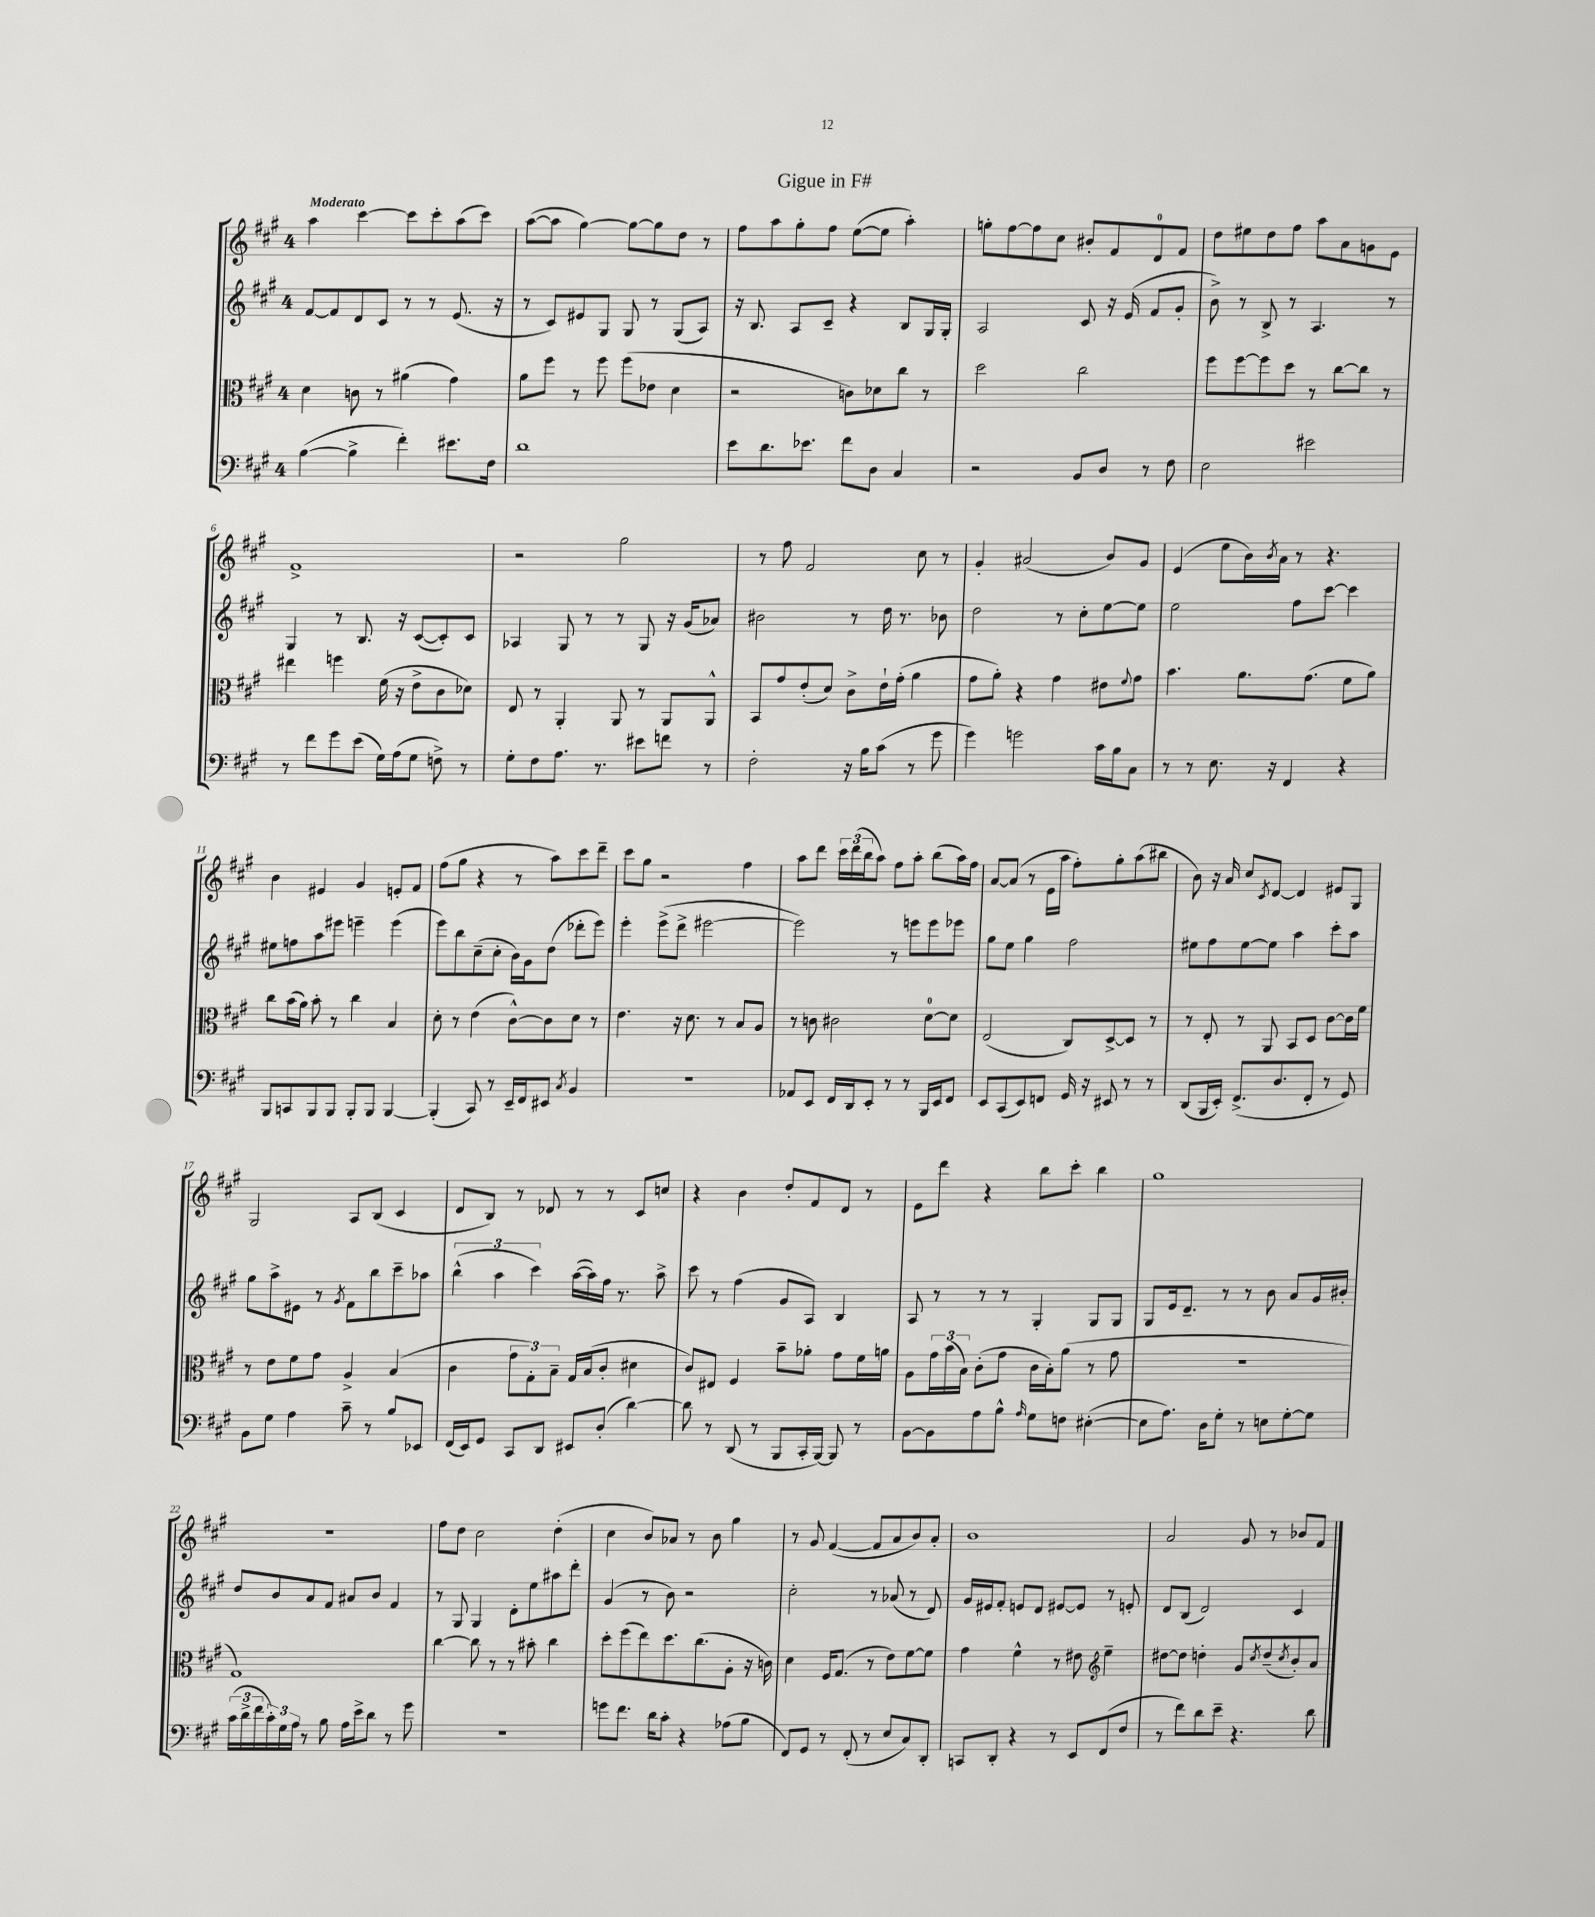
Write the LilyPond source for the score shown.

\header { title = "Gigue in F#" }
<<
\new StaffGroup <<
\new Staff = "s0" {
    \clef treble \key a \major \once \override Staff.TimeSignature.style = #'single-digit \time 4/4 \tempo "Moderato"
    a''4 cis'''4~ cis'''8 cis'''8-. a''8( cis'''8) |
    a''8~( a''8 gis''4~) gis''8~ gis''8 d''8 r8 |
    fis''8 a''8 gis''8-. fis''8 e''8~( e''8 a''4-.) |
    g''8-. fis''8~ fis''8 cis''8 bis'8-. fis'8 d'8-0 fis'8 |
    d''8 eis''8 d''8 fis''8 a''8 a'8 g'8 e'8 |
    fis'1-> |
    r2 gis''2 |
    r8 fis''8 fis'2 cis''8 r8 |
    gis'4-. ais'2( b'8) gis'8 |
    e'4( e''8 b'16) \acciaccatura { b'8 } a'16 r8 r4. |
    b'4 eis'4 gis'4 e'8-. fis'8 |
    fis''8( gis''8 r4 r8 a''8) cis'''8 d'''8-- |
    cis'''8 gis''8 r2 fis''4 |
    a''8 d'''8 \tuplet 3/2 { cis'''16 d'''16( b''16 } a''8) fis''8 a''8-. b''8( a''16) fis''16 |
    a'8~ a'8( r8 e'16 a''16 fis''8-.) gis''8-. a''8( bis''8 |
    b'8) r16 a'16 cis''8 \acciaccatura { cis'8 } d'8~ d'4 eis'8 gis8 |
    gis2 a8 b8( cis'4 |
    d'8 b8) r8 des'8 r8 r8 cis'8 c''8 |
    r4 b'4 d''8-. fis'8 d'8 r8 |
    e'8 d'''8 r4 b''8 cis'''8-. b''4 |
    gis''1 |
    R1 |
    fis''8 d''8 cis''2 d''4-.( |
    cis''4 b'8) aes'8 r8 b'8 gis''4 |
    r8 gis'8 fis'4~( fis'8 a'8 b'8) a'8-. |
    b'1 |
    a'2 gis'8 r8 bes'8 fis'8 \bar "|." |
}
\new Staff = "s1" {
    \clef treble \key a \major \once \override Staff.TimeSignature.style = #'single-digit \time 4/4
    fis'8~ fis'8 d'8 cis'8 r8 r8 e'8.( r16 |
    r8 cis'8) eis'8 gis8 gis8 r8 gis8( a8) |
    r16 b8. a8 cis'8-- r4 b8 gis16 gis16-. |
    a2 cis'8 r16 e'16( fis'8 gis'8-. |
    b'8->) r8 b8-> r8 a4. r8 |
    gis4 r8 b8. r16 cis'8~( cis'8-.) cis'8 |
    aes4 gis8 r8 r8 gis8 r16 gis'16( aes'8) |
    bis'2 r8 d''16 r8. bes'8 |
    d''2 r8 cis''8-. e''8~ e''8 |
    e''2 fis''8 cis'''8~ cis'''4 |
    eis''8 f''8 a''8 eis'''8 e'''4-- e'''4( |
    e'''8) b''8 cis''8--( cis''8-. b'16) gis'16 d''8( des'''8-. e'''8) |
    e'''4-. e'''8->( d'''8-> eis'''2~ |
    eis'''2) r8 e'''8 e'''8 ees'''8 |
    gis''8 e''8 gis''4 fis''2 |
    eis''8 fis''8 eis''8~ eis''8 a''4 cis'''8-. a''8 |
    gis''8 a''8-> eis'8 r8 \acciaccatura { gis'8 } fis'8 b''8 cis'''8-- aes''8 |
    \tuplet 3/2 { b''4-^( a''4 cis'''4) } a''16~( a''16) fis''16 r8. a''8-> |
    cis'''8 r8 fis''4( gis'8 a8) b4 |
    a8 r8 r8 r8 gis4-. gis8 gis8 |
    gis8 e'16 d'8.-- r8 r8 b'8 a'8 gis'16 bis'16-. |
    d''8 b'8 a'8 fis'8 ais'8 b'8 fis'4 |
    r8 gis8 gis4 d'8-. e''8 ais''8 d'''8-. |
    gis'4( r8 b'8) r2 |
    cis''2-. r8 aes'8( r8 d'8) |
    gis'16 eis'16 fis'8-. e'8 d'8 eis'8~ eis'8 r8 e'8-. |
    d'8 b8( d'2) cis'4 \bar "|." |
}
\new Staff = "s2" {
    \clef alto \key a \major \once \override Staff.TimeSignature.style = #'single-digit \time 4/4
    d'4 c'8 r8 ais'4( gis'4) |
    a'8 fis''8 r8 fis''8 fis''8( ees'8 d'4 |
    r2 c'8) des'8 cis''8 r8 |
    d''2 cis''2 |
    fis''8 fis''8~ fis''8 d''8 r8 cis''8~ cis''8 r8 |
    eis''4 f''4 fis'16( r16 e'8-> cis'8 des'8) |
    e8 r8 a,4-. a,8 r8 a,8 a,8-^ |
    b,8 gis'8 e'8-.( d'8) cis'8-> e'16-! gis'16-.( a'4 |
    gis'8 a'8-.) r4 gis'4 eis'8 \appoggiatura { fis'8 } gis'8 |
    b'4. a'8. gis'8.( fis'8 a'8) |
    cis''8 b'16( a'16) b'8-. r8 cis''4 b4 |
    d'8-. r8 e'4( cis'8~-^) cis'8 d'8 r8 |
    e'4. r16 d'8. r8 b8 a8 |
    r8 c'8 cis'2 d'8-0~ d'8 |
    e2( cis8) d8~-> d8 r8 |
    r8 e8-. r8 a,8 b,8 d8 cis'8~ cis'16 fis'16 |
    r8 e'8 fis'8 gis'8 a4-> b4( |
    cis'4 \tuplet 3/2 { gis'8 gis8-.) b8-- } gis16 b16( cis'8-. dis'4 |
    cis'8) eis8 fis4 b'8-- aes'8-. gis'8 fis'16 a'16 |
    a8 \tuplet 3/2 { gis'16 b'16( b16) } cis'8-.( gis'8 cis'16 b16-.) a'8( r8 gis'8 |
    R1 |
    gis1) |
    cis''4~ cis''8 r8 r8 bis'8-. cis''4 |
    d''8-. fis''8( e''8) d''8. cis''8.( a8-. r16 c'16) |
    d'4 fis16 gis8.( r8 e'8) fis'8~ fis'8 |
    gis'4 fis'4-^ r8 eis'8 \clef treble e''4-- |
    dis''8~ dis''8 d''4-. gis'8 \acciaccatura { cis''8 } d''8--( \acciaccatura { cis''8 } b'8-.) a'8 \bar "|." |
}
\new Staff = "s3" {
    \clef bass \key a \major \once \override Staff.TimeSignature.style = #'single-digit \time 4/4
    b4~( b4-> fis'4-.) eis'8. fis16 |
    d'1 |
    e'8 d'8. ees'8. fis'8 d8 cis4 |
    r2 b,8 d8 r8 fis8 |
    e2 eis'2 |
    r8 fis'8 gis'8 e'8( gis16) a16( gis8 f8->) r8 |
    gis8-. fis8 a8. r8. eis'8 f'8 r8 |
    fis2-. r16 b16 cis'8( r8 gis'8 |
    gis'4) g'2 cis'16 b16 cis8 |
    r8 r8 e8. r16 fis,4 r4 |
    b,,8 c,8 b,,8 b,,8 b,,8-. b,,8 b,,4~ |
    b,,4-.( cis,8) r8 e,16-- fis,16 eis,8 \acciaccatura { cis8 } b,4 |
    R1 |
    aes,8 e,8 fis,16 d,16 e,8-. r8 r8 b,,16 e,16 fis,8 |
    e,8 cis,8( e,8) f,8 gis,16 r16 eis,8 r8 r8 |
    d,8( b,,16 e,16-.) fis,8.->( d8. fis,8-. r8 gis,8) |
    b,8 gis8 a4 cis'8-- r8 b8 ees,8 |
    fis,16( e,16) gis,8 cis,8 d,8 eis,8 d8-.( d'4~) |
    d'8 r8 d,8( r8 b,,8 cis,16-. b,,16~) b,,8 r8 |
    b,8~ b,8 a8 b8-^ \grace { a16 } gis8 f8 eis4~-.( |
    eis8 a8.) d16 gis8-. r8 e8 gis8~-. gis8 |
    \tuplet 3/2 { cis'16( d'16-> fis'16 } \tuplet 3/2 { cis'16-.) gis16 a16 } r8 b8 a16 e'16-> d'8 r8 gis'8 |
    R1 |
    g'8 fis'8. d'16 cis'8-. r4 aes8( b8 |
    fis,8) gis,8 r8 fis,8-.( r8 e8 cis8) d,8-. |
    c,8 d,8-. r4 r8 e,8 fis,8( fis8 |
    r8 fis'8) d'8 e'8-- r4. d'8 \bar "|." |
}
>>
>>
